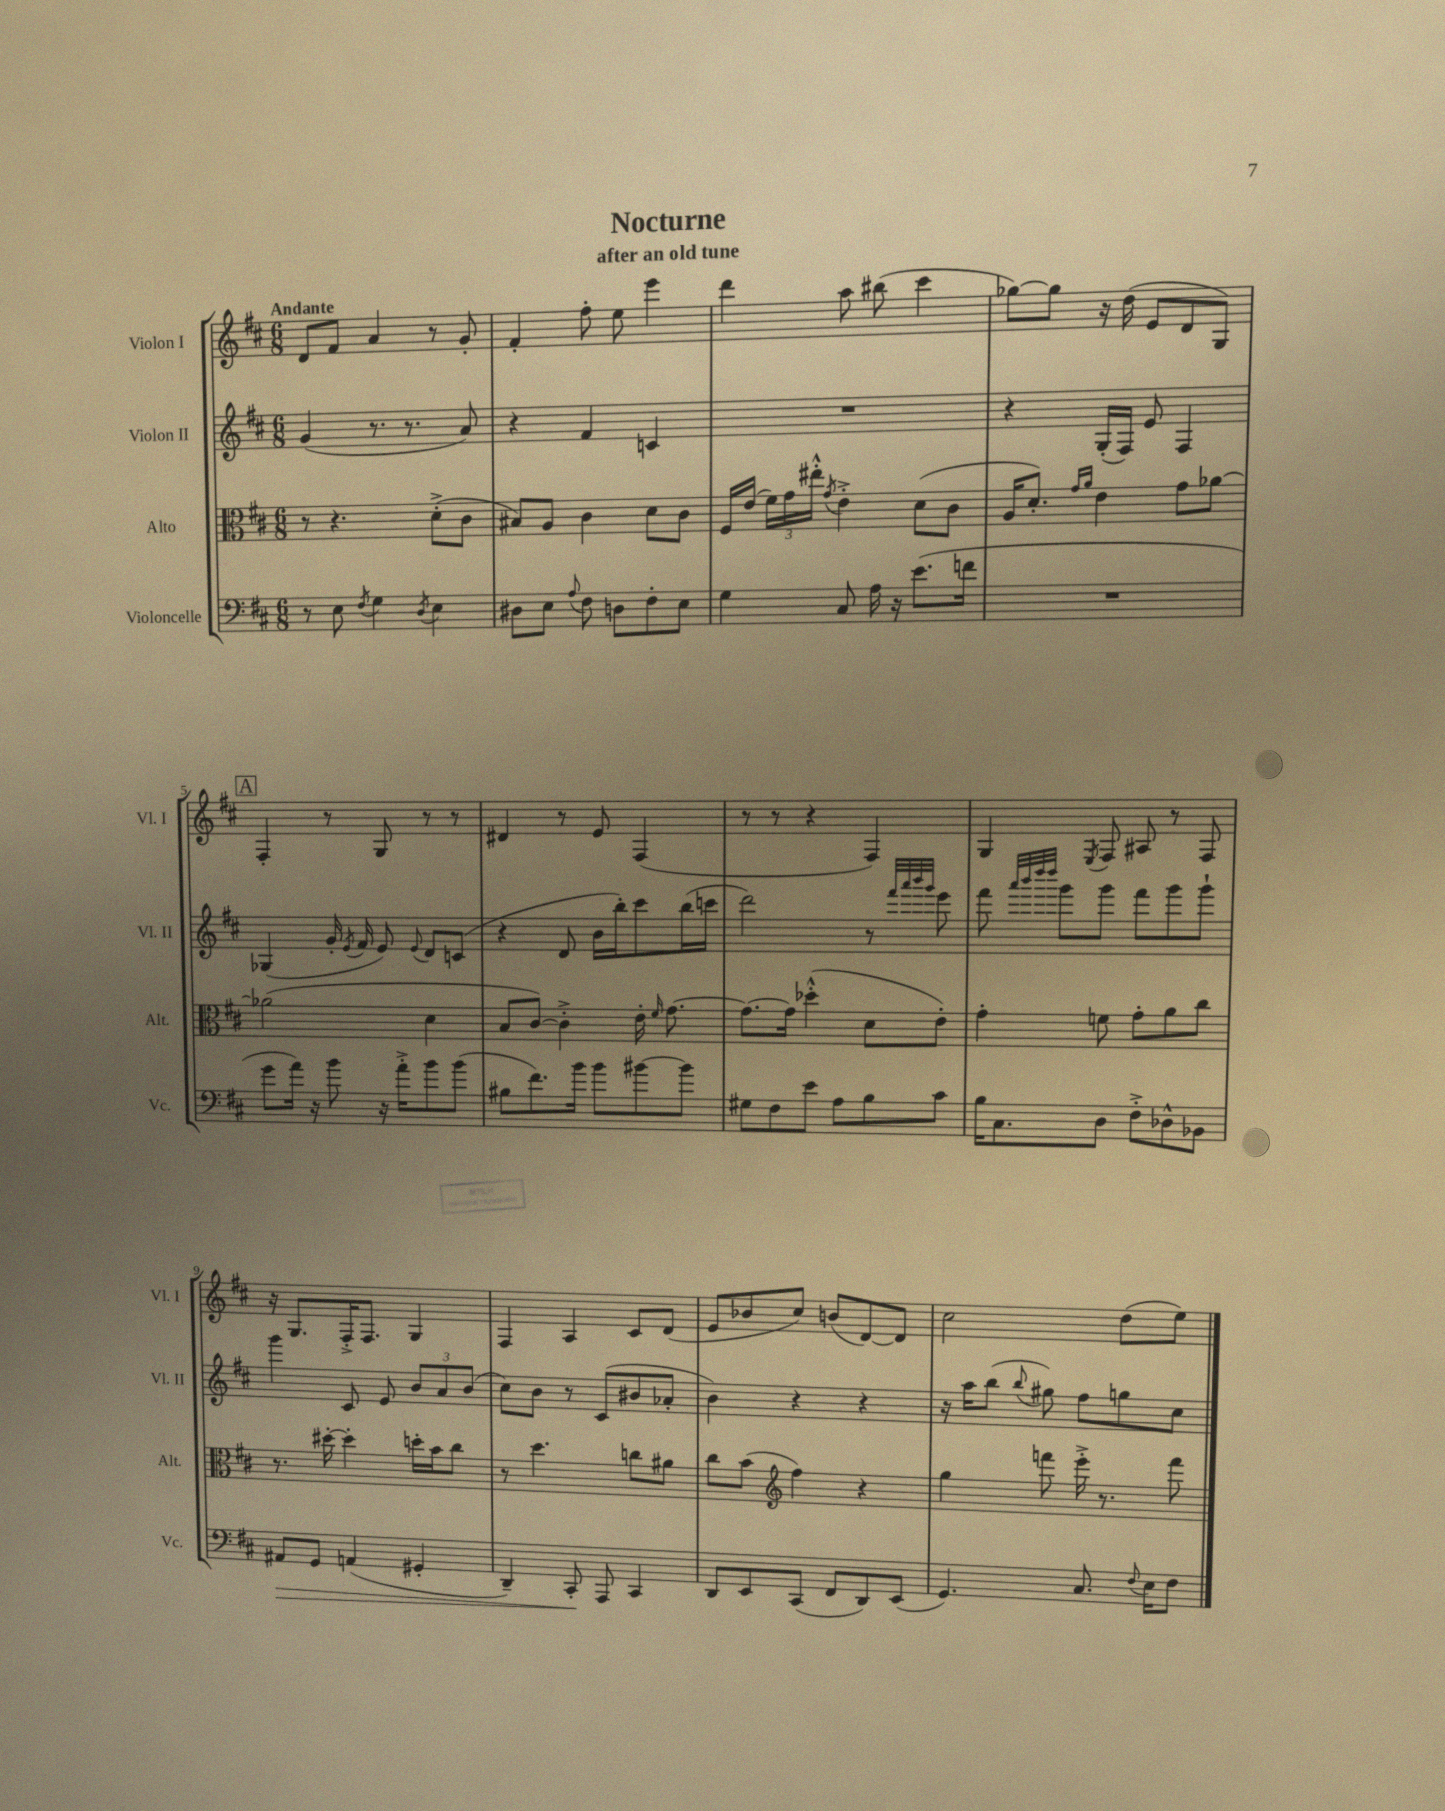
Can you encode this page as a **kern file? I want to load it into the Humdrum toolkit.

**kern	**kern	**kern	**kern
*staff4	*staff3	*staff2	*staff1
*clefF4	*clefC3	*clefG2	*clefG2
*k[f#c#]	*k[f#c#]	*k[f#c#]	*k[f#c#]
*M6/8	*M6/8	*M6/8	*M6/8
8r	8r	(4g	8d
8E	4.r	.	8f#
8qF#	.	.	.
4G	.	8.r	4a
.	.	8.r	.
8qD	.	.	.
4E	(8d'^	.	8r
.	8c#	8a)	8g'
=	=	=	=
8D#	8B#)	4r	4f#'
8E	8A	.	.
8qqA	.	.	.
8F#	4c#	4f#	8ff#'
8D	.	.	8ee
8F#'	8d	4c	4eee
8E	8c#	.	.
=	=	=	=
4G	16F#	2.r	4ddd
.	(16e	.	.
.	24f#)	.	.
.	24g	.	.
.	24ee#'^^	.	.
.	8qg	.	.
8C#	4e'^	.	8aa
16A	.	.	(8bb#
16r	.	.	.
(8.e	(8d	.	4ccc#
.	8c#	.	.
16f	.	.	.
=	=	=	=
2.r	16A	4r	[8gg-)
.	8.d')	.	.
.	.	.	8gg-]
.	16qqg	.	.
.	16qqa	.	.
.	4e	(16G'	16r
.	.	16F#)	(16dd
.	.	8e	8e
.	8g	4F#	8d
.	[8a-	.	8G)
=	=	=	=
8g	(2a-]	(4G-	4F#'
16a)	.	.	.
16r	.	.	.
8b	.	16g'	8r
.	.	8qe	.
.	.	16f#	.
16r	.	8e)	8G
16a'^	.	.	.
.	.	8qqe	.
8b	4d	8d	8r
(8b	.	(8c	8r
=	=	=	=
8B#	8B	4r	4d#
8.f#)	[8c#)	.	.
.	4c#'^]	8d	8r
16b	.	.	.
8b	.	16b	8e
.	.	16bb')	.
[8b#	16e'	8ccc#	(4F#
.	16qqf#	.	.
.	[8.g	.	.
8b#]	.	(16bb	.
.	.	16ccc	.
=	=	=	=
8G#	8.g_	2ddd)	8r
8F#	.	.	8r
.	16g]	.	.
8e	(4dd-'^^	.	4r
8A	.	.	.
8B	8d	8r	4F#)
.	.	32qqfff#	.
.	.	32qqaaa	.
.	.	32qqbbb	.
.	.	32qqggg	.
8c#	8e')	8eee	.
=	=	=	=
16B	4g'	8fff#	4G
8.C#	.	.	.
.	.	32qqaaa	.
.	.	32qqbbb	.
.	.	32qqdddd	.
.	.	32qqdddd	.
.	.	8ggg	.
.	.	.	8qE
8D	8f	8ggg	8F#
8F#'^	8g'	8fff#	8A#
8D-^^	8a	8ggg	8r
8BB-	8cc#	8ggg`	8F#
=	=	=	=
8AA#	8.r	4ggg	16r
.	.	.	8.G
8GG	.	.	.
.	[16dd#'	.	.
(4AA	4dd#']	8c#	16F#'^
.	.	.	8.F#
.	.	8e	.
4GG#'	16dd'	12b	4G
.	16b	.	.
.	.	12a	.
.	8cc#	.	.
.	.	(12b	.
=	=	=	=
4DD~)	8r	8cc#)	4F#
.	4.dd	8b	.
8CC#'	.	8r	4A
8AAA	.	(8c#	.
4CC#	8cc	8b#	8c#
.	8a#	8a-'	(8d
=	=	=	=
8DD	8cc#	4b)	8e
8EE	(8b	.	8b-
*	*clefG2	*	*
(8CC#	4ff#)	4r	8cc#)
8FF#	.	.	(8b
8DD)	4r	4r	[8d)
(8EE	.	.	8d]
=	=	=	=
4.GG)	4gg	16r	2cc#
.	.	16aa	.
.	.	(8bb	.
.	.	8qqbb	.
.	8fff	8gg#)	.
8.C#	16eee'^	8ff#	.
.	8.r	.	.
.	.	8gg	(8dd
8qqF#	.	.	.
16E	.	.	.
8F#	8fff	8cc#	8ee)
==	==	==	==
*-	*-	*-	*-
